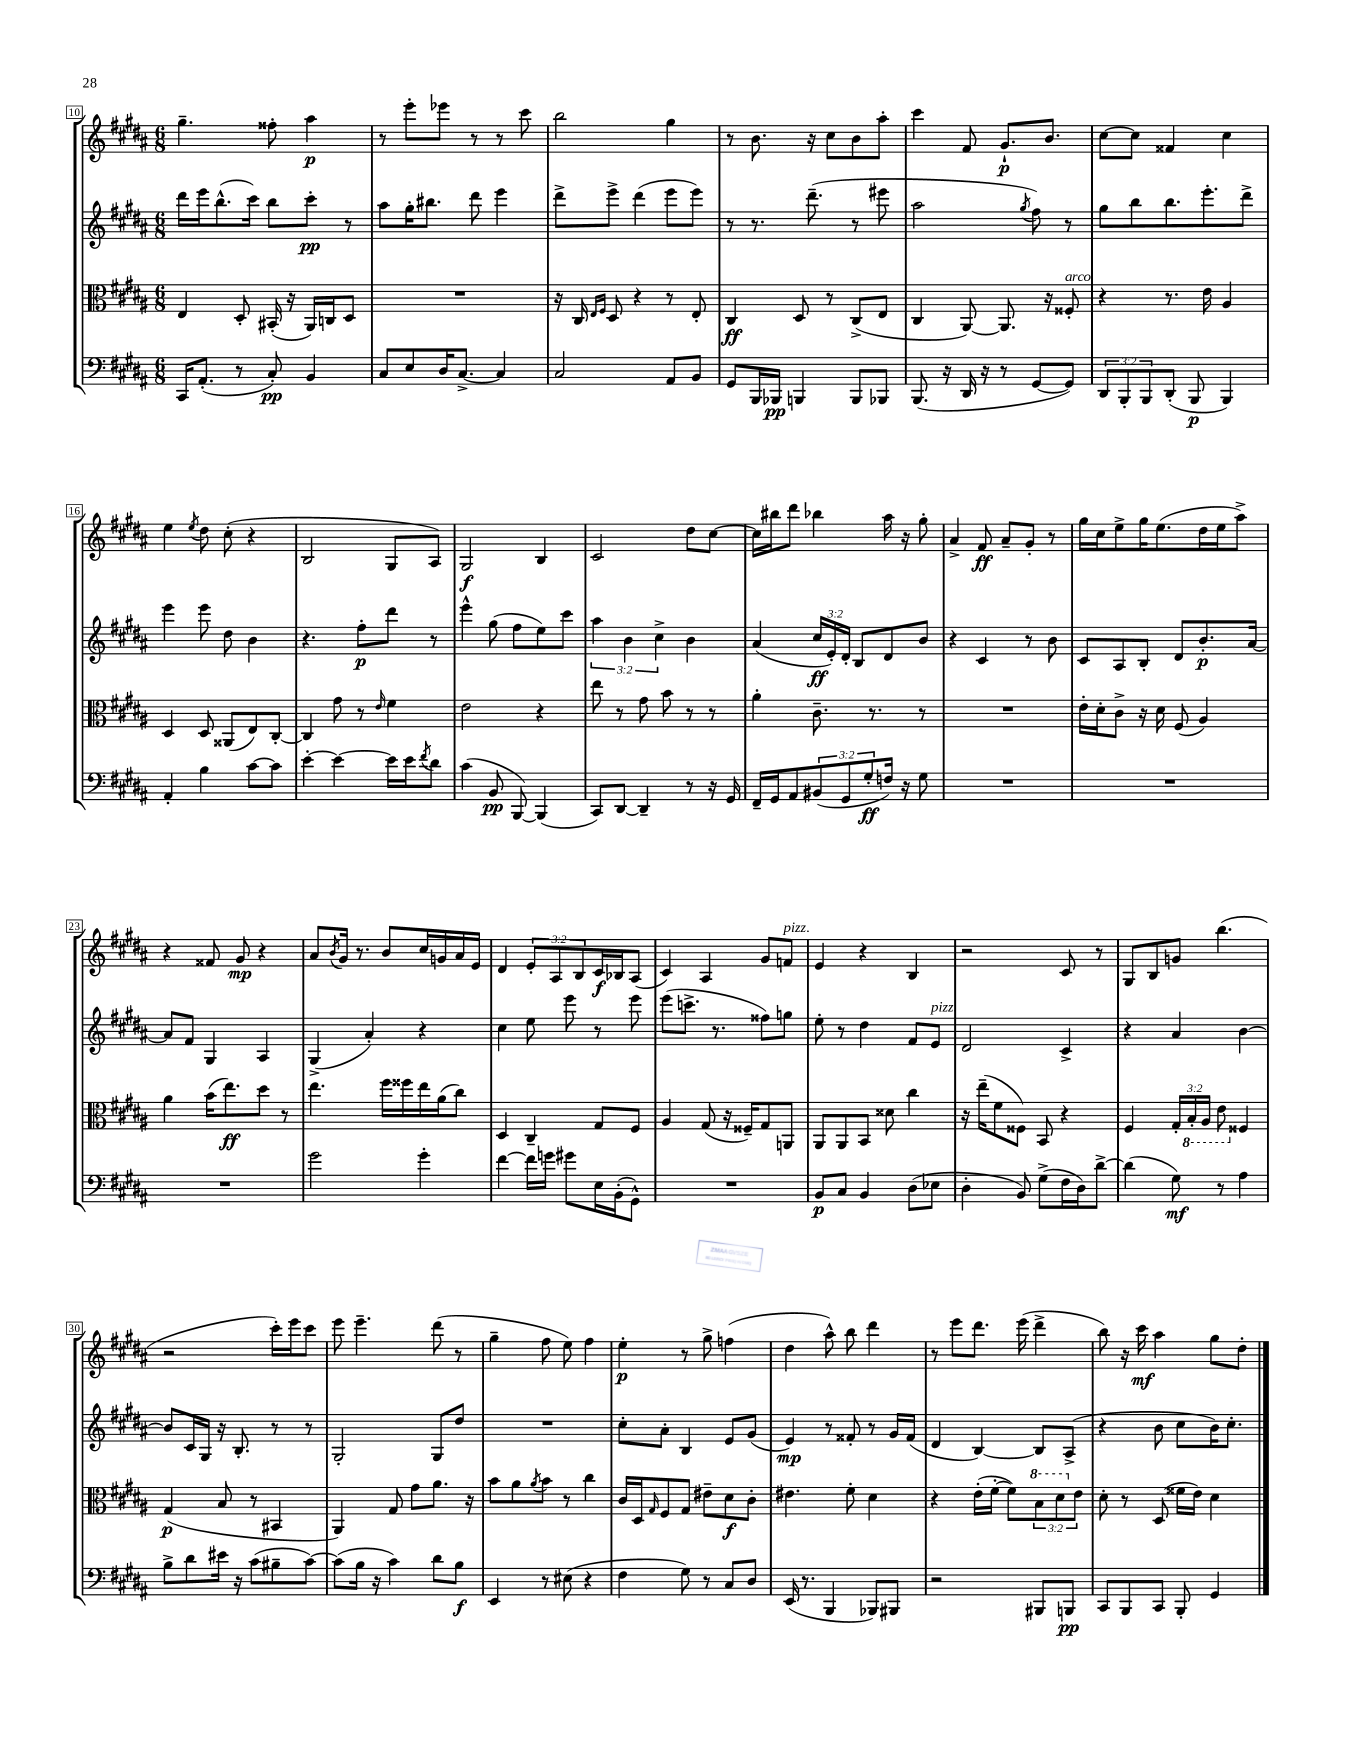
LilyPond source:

<<
\new StaffGroup <<
\new Staff = "s0" {
    \clef treble \key b \major \numericTimeSignature \time 6/8 \override Staff.TupletNumber.text = #tuplet-number::calc-fraction-text
    gis''4.-- fisis''8-. ais''4\p |
    r8 e'''8-. ees'''8 r8 r8 cis'''8 |
    b''2 gis''4 |
    r8 b'8. r16 cis''8 b'8 ais''8-. |
    cis'''4 fis'8 gis'8.-!\p b'8. |
    cis''8~ cis''8 fisis'4 cis''4 |
    e''4 \acciaccatura { e''8 } dis''8 cis''8-.( r4 |
    b2 gis8 ais8) |
    gis2\f b4 |
    cis'2 dis''8 cis''8~ |
    cis''16 bis''16 dis'''8 bes''4 ais''16 r16 gis''8-. |
    ais'4-> fis'8\ff ais'8-- gis'8-. r8 |
    gis''16 cis''16 e''8-> gis''16 e''8.( dis''16 e''16 ais''8->) |
    r4 fisis'8 gis'8\mp r4 |
    ais'8 \acciaccatura { b'8 } gis'16 r8. b'8 cis''16 g'16 ais'16 e'16 |
    dis'4 \tuplet 3/2 { e'8-. ais8 b8 } cis'16\f bes16 ais8( |
    cis'4) ais4 gis'8 f'8^\markup { \italic "pizz." } |
    e'4 r4 b4 |
    r2 cis'8 r8 |
    gis8 b8 g'8 b''4.( |
    r2 cis'''16-.) e'''16 cis'''8 |
    e'''8 e'''4.-- dis'''8( r8 |
    gis''4-- fis''8 e''8) fis''4 |
    e''4-.\p r8 gis''8-> f''4( |
    dis''4 ais''8-^) b''8 dis'''4 |
    r8 e'''8 dis'''8. e'''16( dis'''4-> |
    b''8) r16 cis'''16\mf ais''4 gis''8 dis''8-. \bar "|." |
}
\new Staff = "s1" {
    \clef treble \key b \major \numericTimeSignature \time 6/8 \override Staff.TupletNumber.text = #tuplet-number::calc-fraction-text
    dis'''16 e'''16 b''8.-^( cis'''16) b''8 cis'''8-.\pp r8 |
    ais''8 gis''16-. bis''8. dis'''8 e'''4 |
    dis'''8-> e'''8-> dis'''4( e'''8 e'''8) |
    r8 r8. dis'''8.--( r8 eis'''8 |
    ais''2 \acciaccatura { gis''8 } fis''8) r8 |
    gis''8 b''8 b''8. e'''8.-. dis'''8-> |
    e'''4 e'''8 dis''8 b'4 |
    r4. fis''8-.\p dis'''8 r8 |
    e'''4-^ gis''8( fis''8 e''8) cis'''8 |
    \tuplet 3/2 { ais''4 b'4 cis''4-> } b'4 |
    ais'4( \tuplet 3/2 { cis''16\ff e'16-.) dis'16-. } b8 dis'8 b'8 |
    r4 cis'4 r8 b'8 |
    cis'8 ais8 b8-. dis'8 b'8.-.\p ais'16~ |
    ais'8 fis'8 gis4 ais4 |
    gis4->( ais'4-.) r4 |
    cis''4 e''8 e'''8 r8 e'''8 |
    e'''8( c'''8.-> r8. fisis''8) g''8 |
    e''8-. r8 dis''4 fis'8 e'8^\markup { \italic "pizz." } |
    dis'2 cis'4-> |
    r4 ais'4 b'4~ |
    b'8 cis'16 gis16 r16 b8.-. r8 r8 |
    gis2-. gis8 dis''8 |
    R2. |
    cis''8-. ais'8-. b4 e'8 gis'8( |
    e'4\mp) r8 fisis'8-. r8 gis'16 fisis'16( |
    dis'4 b4~) b8 ais8->( |
    r4 b'8 cis''8 b'16) cis''8.-. \bar "|." |
}
\new Staff = "s2" {
    \clef alto \key b \major \numericTimeSignature \time 6/8 \override Staff.TupletNumber.text = #tuplet-number::calc-fraction-text
    e4 dis8-. bis,16-.( r16 ais,16) c16 dis8 |
    R2. |
    r16 cis16 \grace { e16 fis16 } dis8 r4 r8 e8-. |
    cis4\ff dis8 r8 cis8->( e8 |
    cis4 ais,8~) ais,8. r16 fisis8-.^\markup { \italic "arco" } |
    r4 r8. e'16 ais4 |
    dis4 dis8 aisis,8( e8) cis8~-. |
    cis4 gis'8 r8 \grace { e'16 } fis'4 |
    e'2 r4 |
    e''8 r8 gis'8 b'8 r8 r8 |
    ais'4-. cis'8.-- r8. r8 |
    R2. |
    e'16-. dis'16-. cis'8-> r16 dis'16 fis8( ais4) |
    ais'4 b'16( e''8.\ff) dis''8 r8 |
    e''4. fis''16 fisis''16 e''16 ais'16( cis''8) |
    dis4 cis4-- gis8 fis8 |
    ais4 gis8( r16 fisis16--) gis8 a,8 |
    ais,8 ais,8 b,8 disis'8 cis''4 |
    r16 e''16--( fis'8 fisis8) b,8 r4 |
    fis4 \tuplet 3/2 { gis16-. \ottava #-1 b,16-. ais,16 } e8 \ottava #0 fisis4 |
    gis4\p( b8 r8 bis,4 |
    ais,4) gis8 gis'8 ais'8. r16 |
    b'8 ais'8 \acciaccatura { ais'8 } b'8 r8 cis''4 |
    cis'16 dis16 \grace { gis16 } fis8 gis8 eis'8-- dis'8\f cis'8-. |
    eis'4. fis'8-. dis'4 |
    r4 e'16-.( fis'16~-. fis'8) \tuplet 3/2 { \ottava #1 b'8 dis''8 \ottava #0 e'8 } |
    dis'8-. r8 dis8( fisis'16 e'16) dis'4 \bar "|." |
}
\new Staff = "s3" {
    \clef bass \key b \major \numericTimeSignature \time 6/8 \override Staff.TupletNumber.text = #tuplet-number::calc-fraction-text
    cis,16 ais,8.-.( r8 cis8-.\pp) b,4 |
    cis8 e8 dis16 cis8.~-> cis4 |
    cis2 ais,8 b,8 |
    gis,8 b,,16 bes,,16\pp b,,4 b,,8 bes,,8 |
    b,,8.( r16 dis,16 r16 r8 gis,8~ gis,8) |
    \tuplet 3/2 { dis,8 b,,8-. b,,8 } dis,8-.( b,,8\p b,,4) |
    ais,4-. b4 cis'8~ cis'8 |
    e'4~-. e'4~ e'16 e'16 \acciaccatura { fis'8 } dis'8 |
    cis'4( b,8\pp b,,8~) b,,4( |
    cis,8) dis,8~ dis,4-- r8 r16 gis,16 |
    fis,16-- gis,16 ais,8 \tuplet 3/2 { bis,8( gis,8 gis8-.\ff } f16) r16 gis8 |
    R2. |
    R2. |
    R2. |
    gis'2 gis'4-. |
    fis'4~ fis'16 g'16 gis'8 e16 b,16-.( gis,8-^) |
    R2. |
    b,8\p cis8 b,4 dis8( ees8 |
    dis4-. b,8) gis8->( fis16 dis16) dis'8~-> |
    dis'4( gis8\mf) r8 ais4 |
    b8-> dis'8 eis'16 r16 cis'8( bis8-- cis'8~) |
    cis'8( b16 r16 cis'4) dis'8 b8\f |
    e,4 r8 eis8( r4 |
    fis4 gis8) r8 cis8 dis8 |
    e,16( r8. b,,4 bes,,8) bis,,8 |
    r2 bis,,8 b,,8\pp |
    cis,8 b,,8 cis,8 b,,8-. gis,4 \bar "|." |
}
>>
>>
\layout { \context { \Score currentBarNumber = #10 \override BarNumber.stencil = #(make-stencil-boxer 0.1 0.3 ly:text-interface::print) } }
